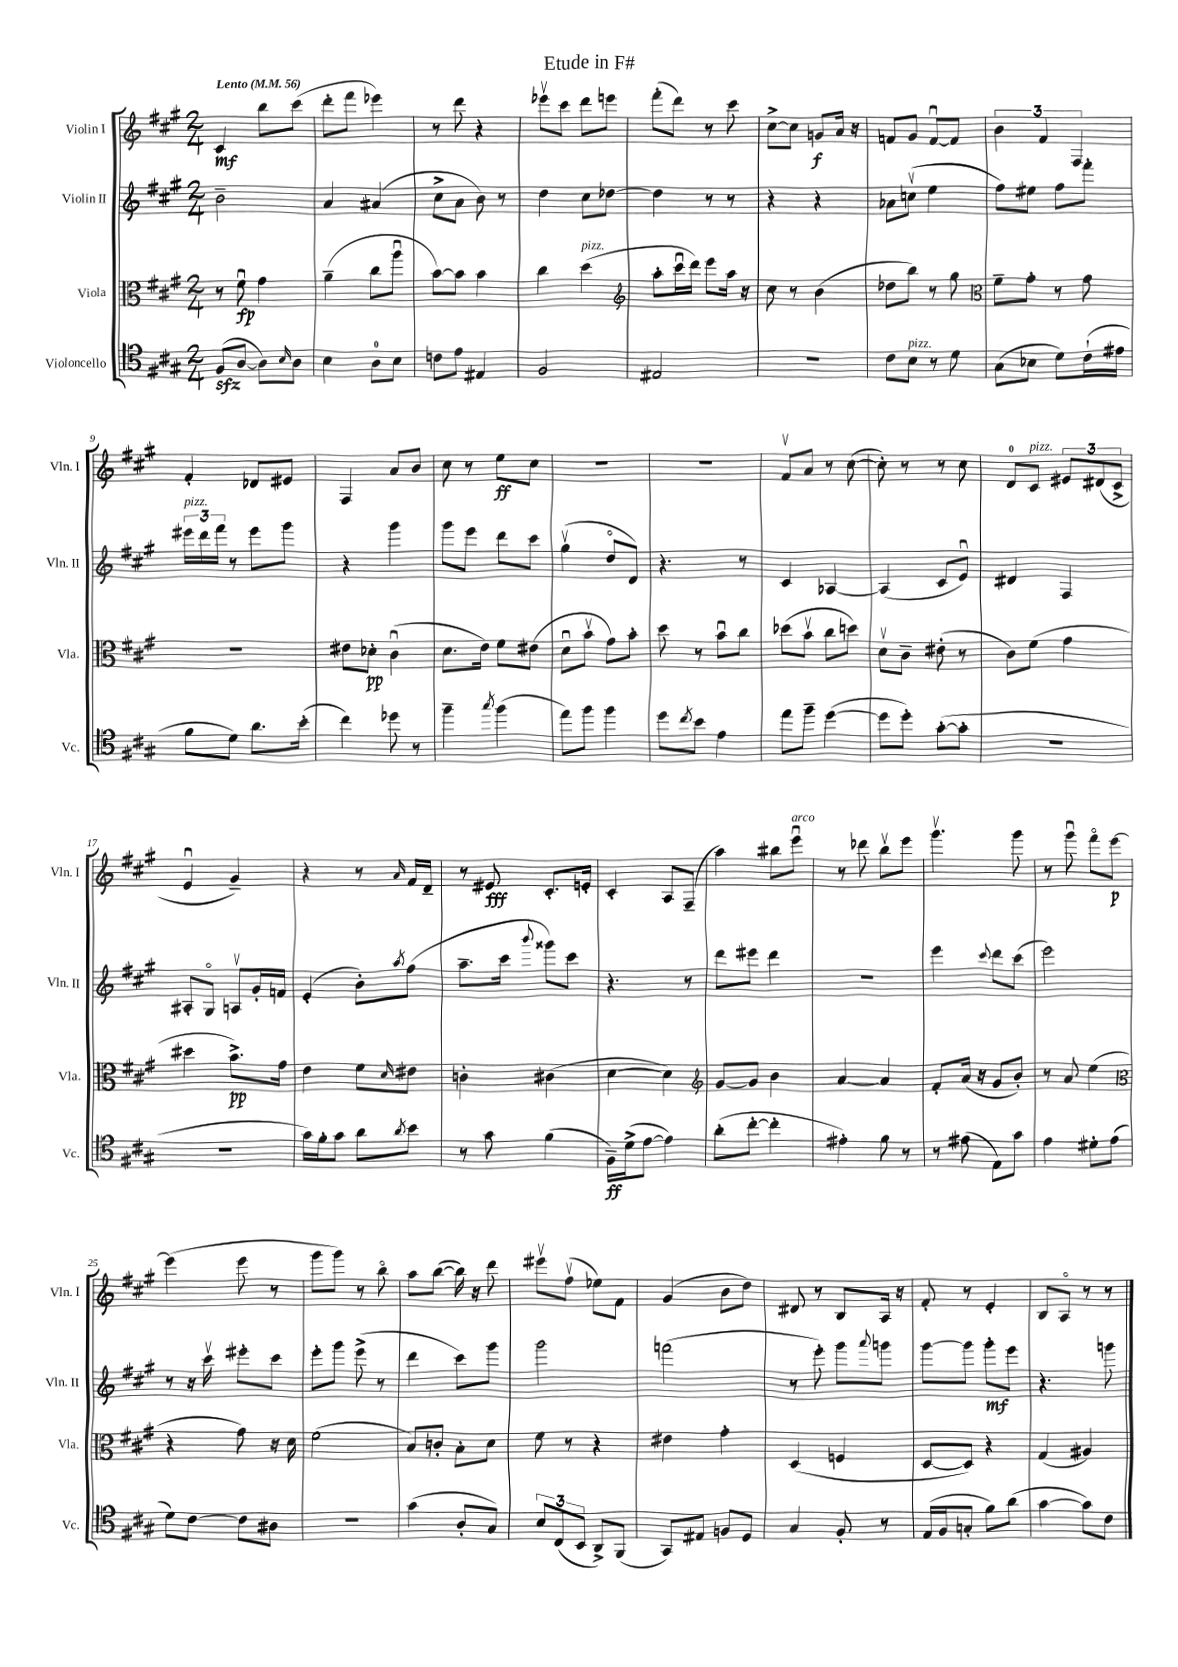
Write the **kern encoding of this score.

**kern	**kern	**kern	**kern
*staff4	*staff3	*staff2	*staff1
*clefC4	*clefC3	*clefG2	*clefG2
*k[f#c#g#]	*k[f#c#g#]	*k[f#c#g#]	*k[f#c#g#]
*M2/4	*M2/4	*M2/4	*M2/4
*MM56	*MM56	*MM56	*MM56
(8F#/L	8r	2b~\	4c#/
[8A/J	8f#u\	.	.
8A\]L)	4g#\	.	8bb\L
16qqB/	.	.	.
8A\J	.	.	(8ccc#\J
=	=	=	=
4B\	(4a~\	4a/	8ddd'\L
.	.	.	8fff#\J
8A\L	8cc#\L	(4a#/	4eee-\)
8B\J	8aau\J	.	.
=	=	=	=
8c\L	[8b\L)	8cc#^\L	8r
8e\J	8b\]J	8a\J	8ddd\
4E#/	4b\	8b\)	4r
.	.	8r	.
=	=	=	=
2F#/	4cc#\	4dd\	8eee-v\L
.	.	.	8ccc#\J
.	(4dd\	8cc#\L	8ddd\L
.	.	[8dd-\J	8eee\J
=	=	=	=
*	*clefG2	*	*
2E#/	8aa'\L	4dd-\]	(8fff#'\L
.	16ccc#u\L	.	8ddd\J)
.	16ddd\JJ)	.	.
.	8eee\L	8r	8r
.	16aa\Jk	8r	8ccc#\
.	16r	.	.
=	=	=	=
2r	8cc#\	4r	[8cc#^\L
.	8r	.	8cc#\]J
.	(4b\	4r	8g/L
.	.	.	16a/Jk
.	.	.	16r
=	=	=	=
8c#\L	8dd-\L	8a-\L	8f/L
8B\J	8bb\J)	(8ccv\J	8g#/J
8r	8r	4ee\	[8fu/L
8d\	8gg#\	.	8f/]J
=	=	=	=
*	*clefC3	*	*
(8G#\L	8f#~\L	8ff#\L)	6b\
8B-\J	8g#'\J	8ee#\J	.
.	.	.	6f#/
8d\L)	8r	8ff#\L	.
.	.	.	6F#/
(16c#`\L	8g#\	8fff#'\J	.
16e#\JJ	.	.	.
=	=	=	=
8f#\L	2r	24eee#\LL	4f#'/
.	.	24ddd\	.
.	.	24fff#\JJ	.
8d\J)	.	8r	.
8.a\L	.	8eee#\L	8d-/L
.	.	8ggg#\J	8e#/J
(16b'\Jk	.	.	.
=	=	=	=
4cc#\)	8e#\L	4r	4F#/
.	8d-'\J	.	.
8dd-\	(4c#u\	4ggg#\	8a/L
8r	.	.	8b/J
=	=	=	=
4ff#~\	8.d\L	8ggg#\L	8cc#\
.	.	8eee\J	8r
.	16e\Jk)	.	.
8qgg#/	.	.	.
(4ff#\	8f#\L	8ddd\L	8ee\L
.	(8e#\J	8ccc#\J	8cc#\J
=	=	=	=
8ee\L)	8du\L	(4gg#v\	2r
8ff#\J	8bv\J	.	.
4ff#\	8g#\L)	8ddo/L	.
.	8b'\J	8d/J)	.
=	=	=	=
8dd\L	8dd\	4.r	2r
8qcc#/	.	.	.
8b\J	8r	.	.
4e\	8bu\L	.	.
.	8cc#\J	8r	.
=	=	=	=
8ee\L	(8dd-\L	4c#/	8f#v/L
8ff#~\J	8bv\J	.	8a/J
([4dd\	8cc#\L	[4A-/	8r
.	8dd\J)	.	([8cc#\
=	=	=	=
8dd\]L	8dv\L	(4A-/]	8cc#'\])
8dd'\J)	8c#~\J	.	8r
([8g#'\L	(8e#'\	8c#/L	8r
8g#'\]J	8r	8eu/J)	8cc#\
=	=	=	=
2r	8c#\L)	4d#/	8d/L
.	(8f#\J	.	8c#/J
.	4g#\	4F#/	12e#/L
.	.	.	(12d#/
.	.	.	12c#^/J
=	=	=	=
2r	4dd#\	8A#'/L	4eu/
.	.	8G#o/J	.
.	8.b^\L)	8Av/L	4g#~/)
.	.	16g#'/L	.
.	16g#\Jk	16f/JJ	.
=	=	=	=
16g#\LL)	4e\	(4e'/	4r
16f#'\J	.	.	.
8g#\J	.	.	.
8a\L	8f#\L	8b'\L)	8r
8qa/	16qqd/	8qaa/	16qqa/
8b\J	8e#\J	(8ff#\J	16f#/LL
.	.	.	16d~/JJ
=	=	=	=
8r	4c'\	8.aa~\L	8r
8g#\	.	.	8e#/
.	.	16ccc#\Jk	.
.	.	8qqbbb/	.
(4f#\	(4c#\	8ggg##\L)	8.c#'/L
.	.	8ccc#\J	.
.	.	.	16e'/Jk
=	=	=	=
16F#~\LL)	[4d\	4.r	4c#'/
(16d^\J	.	.	.
[8e\J	.	.	.
4e\])	4d\])	.	8A/L
.	.	8r	(8F#~/J
=	=	=	=
*	*clefG2	*	*
(8a'\L	[8g#/L	8ddd\L	4aa\)
[8cc#'\J	8g#/]J	8eee#\J	.
4cc#'\]	4b\	4ddd\	8bb#\L
.	.	.	8eeeu\J
=	=	=	=
4e#'\)	[4a/	2r	8r
.	.	.	8ddd-\
8f#\	4a/]	.	8bbv\L
8r	.	.	8eee\J
=	=	=	=
8r	8f#'/L	4eee\	4.ggg#v\
(8e#\	(16a/Jk	.	.
.	16r	.	.
.	.	8qqccc#/	.
8E\L)	8g#/L	8ddd\L	.
8g#\J	8b'/J)	(8ccc#\J	8ggg#\
=	=	=	=
4e\	8r	2eee\)	8r
.	8a/	.	8ggg#u\
8d#'\L	(4ee\	.	8fff#o\L
(8e\J	.	.	[8eee\J
=	=	=	=
*	*clefC3	*	*
8d\L)	4r	8r	(4eee\]
[8c#\J	.	16r	.
.	.	16ccc#v\	.
8c#\]L	8g#\)	8eee#'\L	8eee\
8A#\J	16r	8ccc#\J	8r
.	16d\	.	.
=	=	=	=
2r	(2f#\	8eee'\L	8ggg#\L
.	.	8ggg#\J	8ggg#\J)
.	.	(8eee^\	8r
.	.	8r	8bbo\
=	=	=	=
(4g#\	8B/L)	4ddd\	8aa\L
.	8c'/J	.	([8bb\J
8A'/L	8B'\L	8ccc#\L)	16bb\])
.	.	.	16r
8G#/J)	8d\J	8ggg#\J	8ddd\
=	=	=	=
12B/L	8f#\	2ggg#\	8eee#v\L
(12C#/	.	.	.
.	8r	.	(8ff#v\J
12BB/J	.	.	.
8AA^/L)	4r	.	8ee-\L)
(8FF#/J	.	.	8f#\J
=	=	=	=
8GG#/L)	4e#\	(2fff\	(4g#/
8E#/J	.	.	.
8F/L	4g#'\	.	8b\L
8D/J	.	.	8dd\J)
=	=	=	=
4G#/	(4D/	8r	8d#/
.	.	8eee'\)	8r
8F#'/	4F/	8ggg#\L	8B/L
.	.	8qqaaa/	.
8r	.	8ggg\J	16A/Jk
.	.	.	16r
=	=	=	=
(16E/LL	[8D/L	[8ggg#\L	8f#'/
16F#/J	.	.	.
8G'/J	8D/]J)	8ggg#\]J	8r
8f#\L)	4r	8ggg#'\L	4e'/
(8a\J	.	8eee\J	.
=	=	=	=
[4g#\	(4G#/	4.r	8B/L
.	.	.	8Ao/J
8g#\]L)	4A#/)	.	8r
8c#\J	.	8ggg\	8r
==	==	==	==
*-	*-	*-	*-
